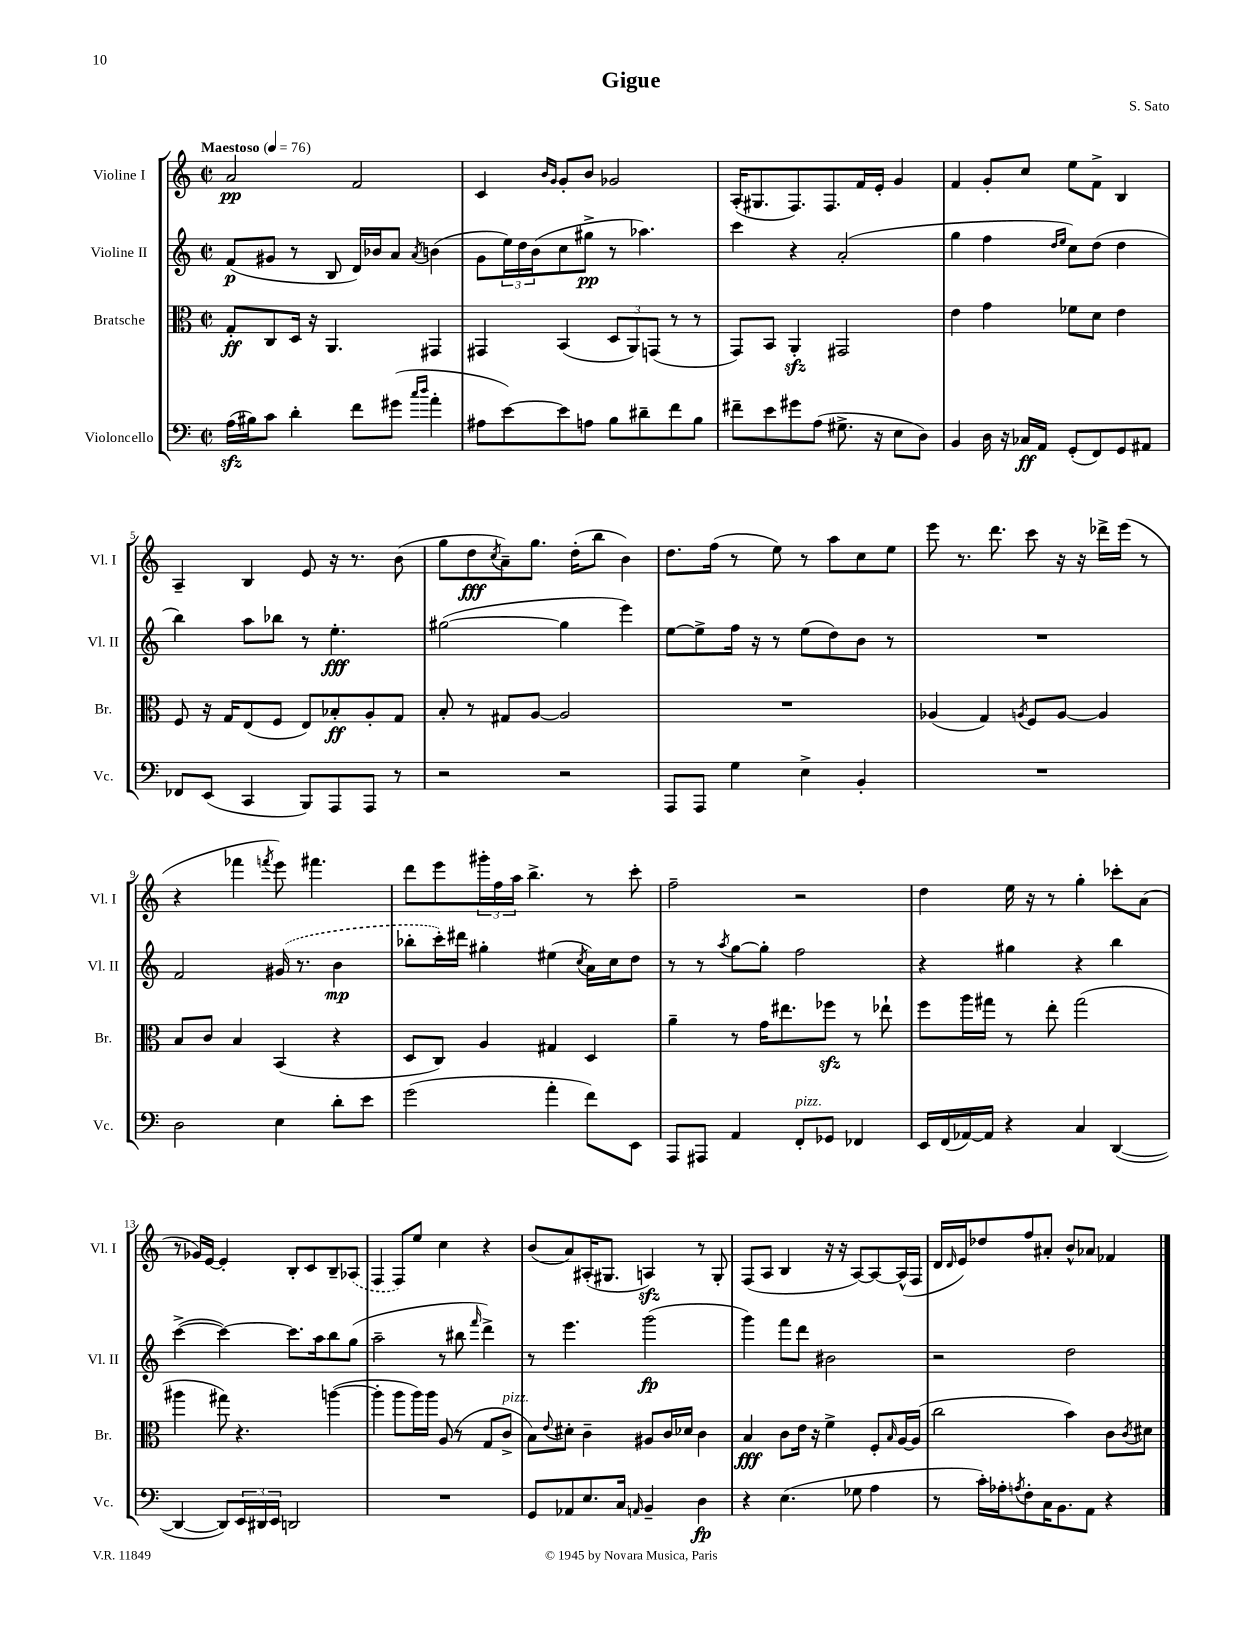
\header { title = "Gigue" composer = "S. Sato" }
<<
\new StaffGroup <<
\new Staff = "s0" \with { instrumentName = "Violine I" shortInstrumentName = "Vl. I" } {
    \clef treble \key c \major \defaultTimeSignature \time 2/2 \tempo "Maestoso" 4 = 76
    a'2\pp f'2 |
    c'4 \grace { b'16 g'16 } g'8-. b'8 ges'2 |
    a16-.( gis8. f8.) f8. f'16 e'16-. g'4 |
    f'4 g'8-. c''8 e''8 f'8-> b4 |
    a4-- b4 e'8 r16 r8. b'8( |
    g''8 d''8\fff \acciaccatura { c''8 } a'8--) g''8. d''16-.( b''8 b'4) |
    d''8. f''16( r8 e''8) r8 a''8 c''8 e''8 |
    e'''8 r8. d'''8. c'''8 r16 r16 des'''16-> e'''16( r8 |
    r4 fes'''4 \acciaccatura { f'''8 } e'''8) fis'''4. |
    d'''8 e'''8 \tuplet 3/2 { gis'''16-. f''16 a''16 } b''4.-> r8 c'''8-. |
    f''2-- r2 |
    d''4 e''16 r16 r8 g''4-. ces'''8-. a'8( |
    r8 ges'16) e'16~ e'4-. b8-. c'8 b8-- \once \slurDashed aes8( |
    f4 f8) e''8 c''4 r4 |
    b'8( a'8) ais16-.( gis8. a4\sfz) r8 gis8-. |
    f8( a8 b4 r16 r16 a8~) a8~ a16-^( f16 |
    d'16 \grace { d'16 } e'16) des''8 f''8 ais'8-. b'8-^ aes'8 fes'4 \bar "|." |
}
\new Staff = "s1" \with { instrumentName = "Violine II" shortInstrumentName = "Vl. II" } {
    \clef treble \key c \major \defaultTimeSignature \time 2/2
    f'8\p( gis'8 r8 b8 d'16) bes'16 a'8 \acciaccatura { a'8 } b'4( |
    g'8 \tuplet 3/2 { e''16) d''16 b'16( } c''8 gis''8->\pp r8 aes''4.) |
    c'''4 r4 a'2-.( |
    g''4 f''4 \grace { d''16 e''16 } c''8) d''8( d''4 |
    b''4) a''8 bes''8 r8 e''4.-.\fff |
    gis''2~( gis''4 e'''4) |
    e''8~ e''8-> f''16 r16 r8 e''8( d''8) b'8 r8 |
    R1 |
    f'2 \once \slurDashed gis'16( r8. b'4\mp |
    bes''8-. c'''16-.) dis'''16 gis''4-. eis''4( \acciaccatura { c''8 } a'16) c''16 d''8 |
    r8 r8 \acciaccatura { a''8 } g''8~ g''8-. f''2 |
    r4 gis''4 r4 b''4 |
    c'''4~->( c'''4~) c'''8. a''16 b''8 g''8( |
    a''2-- r8 bis''8 \grace { f'''16 } d'''4->) |
    r8 e'''4. g'''2\fp( |
    g'''4) f'''8 d'''8 bis'2 |
    r2 d''2 \bar "|." |
}
\new Staff = "s2" \with { instrumentName = "Bratsche" shortInstrumentName = "Br." } {
    \clef alto \key c \major \defaultTimeSignature \time 2/2
    g8-.\ff c8 d16 r16 a,4. gis,4 |
    gis,4 b,4( \tuplet 3/2 { d8 a,8) g,8( } r8 r8 |
    g,8) b,8 a,4-.\sfz gis,2 |
    e'4 g'4 fes'8 d'8 e'4 |
    f8 r16 g16 e8( f8 e8) bes8-.\ff a8-. g8 |
    b8-. r8 gis8 a8~ a2 |
    R1 |
    aes4( g4) \acciaccatura { a8 } f8 a8~ a4 |
    b8 c'8 b4 b,4( r4 |
    d8 c8) a4 gis4 d4 |
    a'4-- r8 g'16 eis''8. fes''8\sfz r8 ees''8-! |
    f''8 a''16 gis''16 r8 e''8-. gis''2( |
    ais''4 gis''8) r4. a''4~( |
    a''4-. a''8 a''16) a''16 a8( r8 g8 c'8->^\markup { \italic "pizz." } |
    b8) \appoggiatura { e'8 } dis'8-. c'4-- ais8 c'16 des'16 c'4 |
    b4\fff c'8 e'16 r16 f'4-> f8-. \grace { b16 } a16~ a16( |
    c''2 b'4) c'8 \acciaccatura { c'8 } dis'8 \bar "|." |
}
\new Staff = "s3" \with { instrumentName = "Violoncello" shortInstrumentName = "Vc." } {
    \clef bass \key c \major \defaultTimeSignature \time 2/2
    a16\sfz( bis16) c'8 d'4-. f'8 gis'8( \grace { c''16 d''16 } a'4-. |
    ais8 e'8~) e'8 a8 b8 dis'8-- f'8 b8 |
    fis'8-- e'8 gis'8 a8( gis8.-> r16 e8 d8) |
    b,4 d16 r16 ces16\ff a,16 g,8-.( f,8) g,8 ais,8 |
    fes,8 e,8( c,4 b,,8) a,,8 a,,8 r8 |
    r2 r2 |
    a,,8 a,,8 g4 e4-> b,4-. |
    R1 |
    d2 e4 d'8-. e'8 |
    g'2( a'4-. f'8) e,8 |
    a,,8 ais,,8 a,4 f,8-.^\markup { \italic "pizz." } ges,8 fes,4 |
    e,16 f,16( aes,16~) aes,16 r4 c4 d,4~( |
    d,4~ d,8) \tuplet 3/2 { e,16 dis,16 e,16 } d,2 |
    R1 |
    g,8 aes,8 e8. c16 \grace { a,16 } b,4-- d4\fp |
    r4 e4.( ges8 a4 |
    r8 c'16-.) aes16-. \acciaccatura { a8 } f8-. c16 b,8. a,8 r4 \bar "|." |
}
>>
>>
